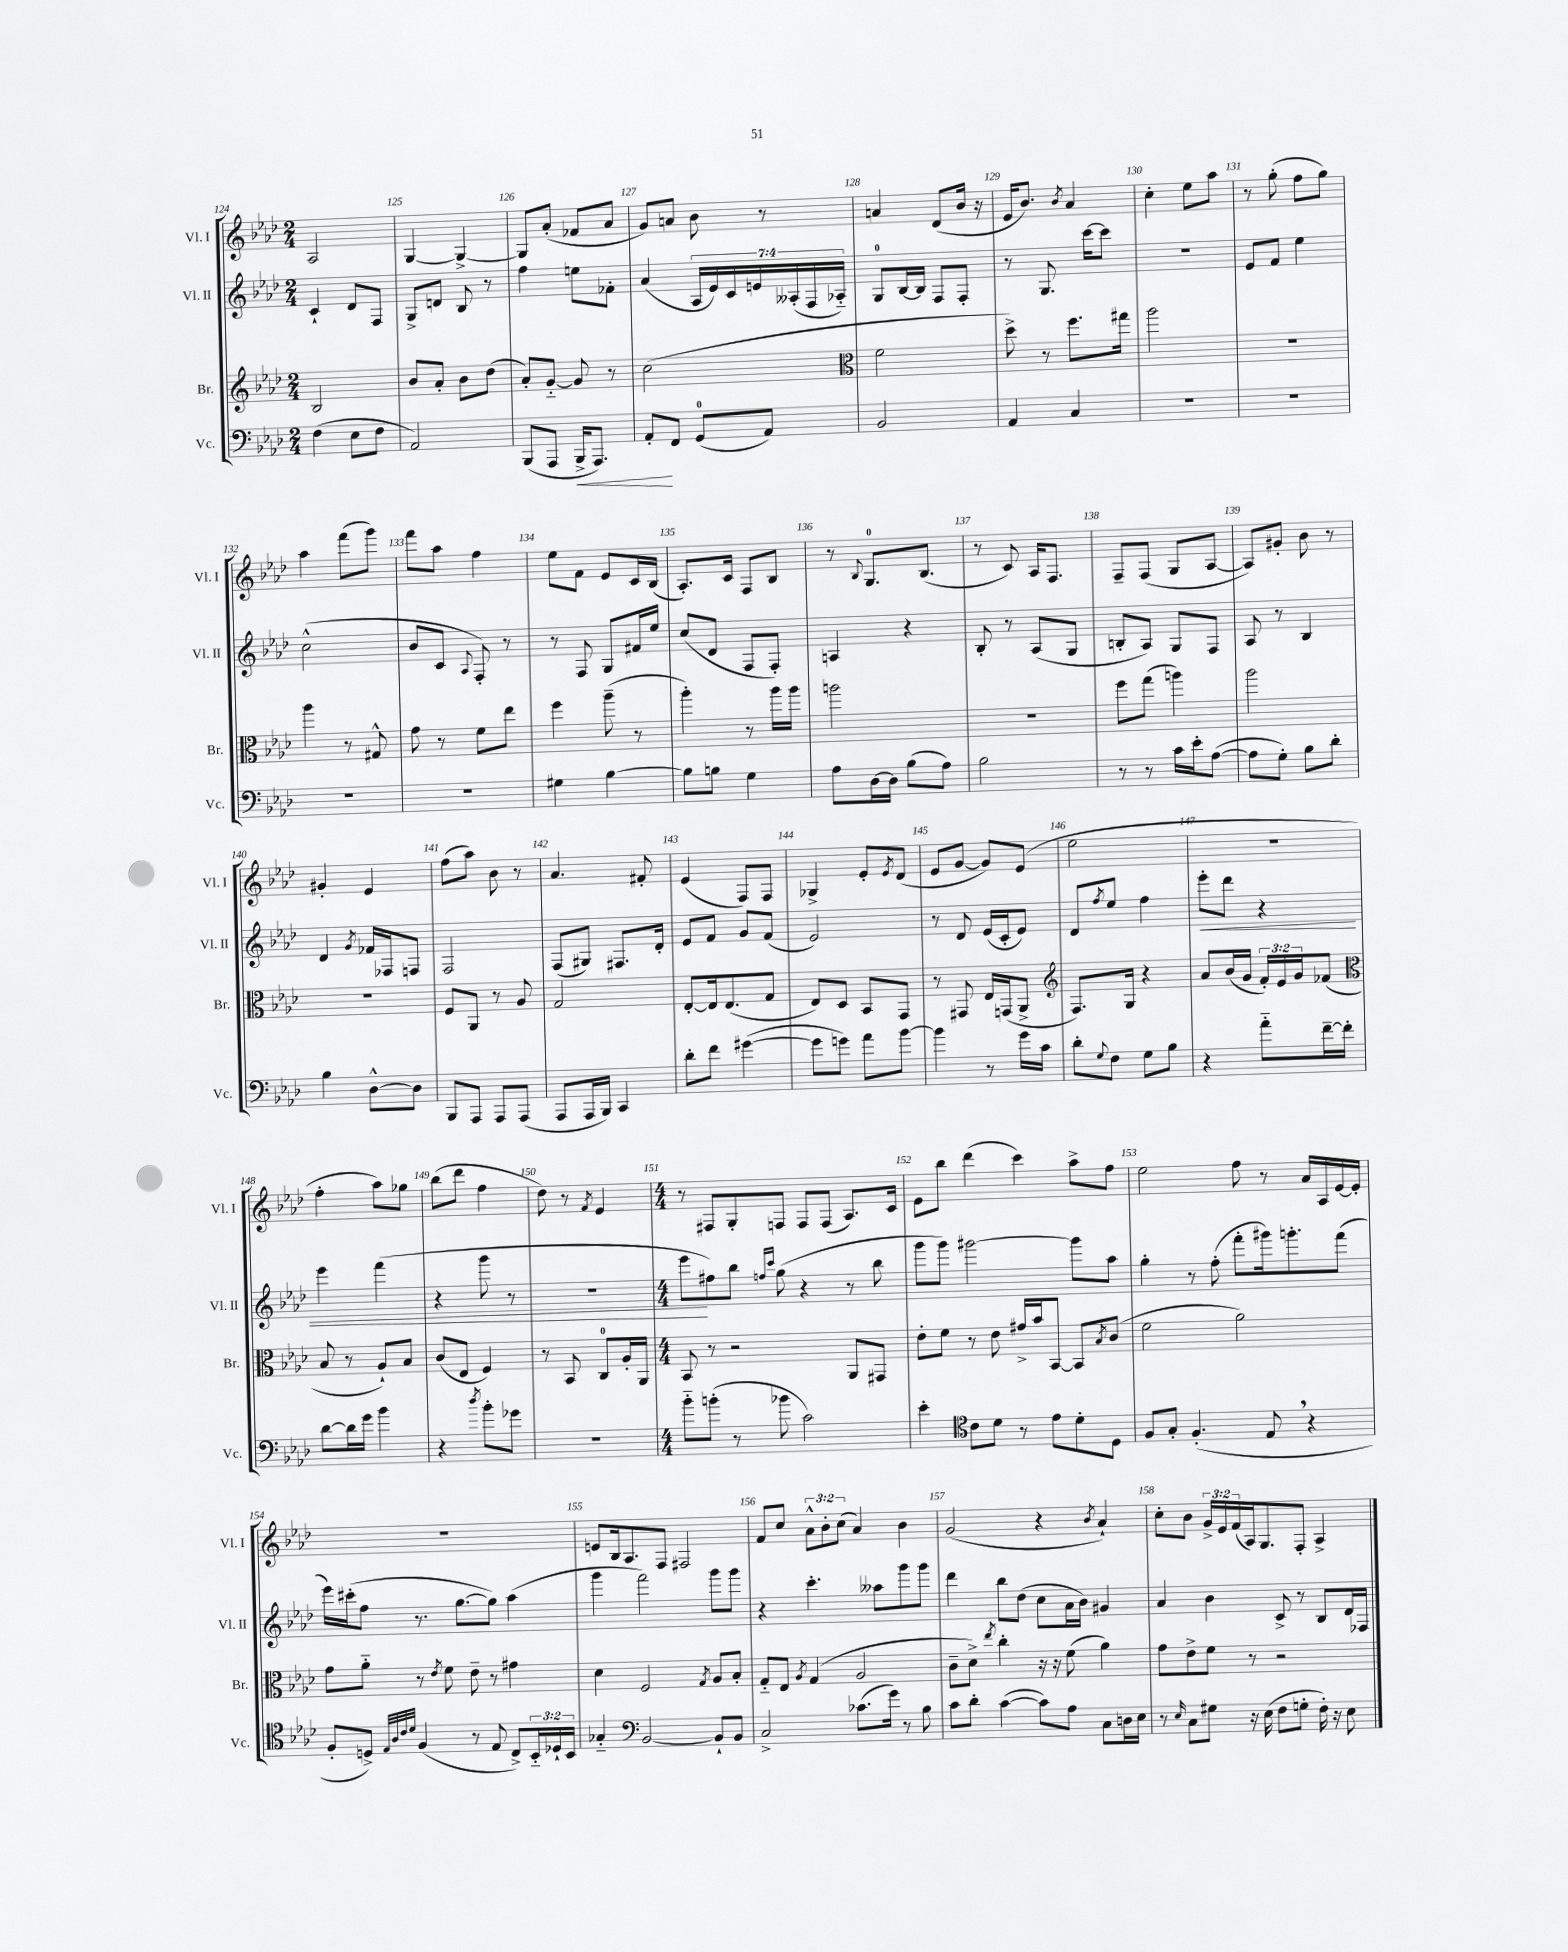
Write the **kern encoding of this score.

**kern	**kern	**kern	**kern
*staff4	*staff3	*staff2	*staff1
*clefF4	*clefG2	*clefG2	*clefG2
*k[b-e-a-d-]	*k[b-e-a-d-]	*k[b-e-a-d-]	*k[b-e-a-d-]
*M2/4	*M2/4	*M2/4	*M2/4
(4F	2B-	4c`	2A-
8E-	.	8d-	.
8F	.	8F	.
=	=	=	=
2AA-)	8b-	8G^	[4G
.	8a-'	8d	.
.	8b-	8B-	4G^_
.	(8dd-	8r	.
=	=	=	=
(8BBB-	8a-')	4ff	8G]
8AAA-	[8g'~	.	(8a-'
16BBB-^	8g]	8ee	8f-
8.AAA-)	.	.	.
.	8r	8f-'	8a-
=	=	=	=
8AA-'	(2cc	(4a-	8g)
8FF	.	.	8a
(8GG	.	28A-	8b-
.	.	28e-)	.
.	.	28c	.
.	.	28e	.
8AA-)	.	.	8r
.	.	(28A--'	.
.	.	28F	.
.	.	28A-'~)	.
=	=	=	=
*	*clefC3	*	*
2BB-	2f	8G	4a
.	.	[16B-	.
.	.	16B-]	.
.	.	8F	(8d-
.	.	8F'	16b-
.	.	.	16r
=	=	=	=
4AA-	8dd-^)	8r	16e-
.	.	.	8.b-)
.	8r	8.G	.
.	.	.	8qb-
4C	8.ff	.	4a-
.	.	[16ccc	.
.	.	8ccc]	.
.	16gg#	.	.
=	=	=	=
2r	2aa-	2r	4cc'
.	.	.	8ee-
.	.	.	8aa-
=	=	=	=
2r	2r	8e-	8r
.	.	8f	(8gg'
.	.	4ee-	8ff
.	.	.	8gg)
=	=	=	=
2r	4aa-	(2cc^^	4aa-
.	8r	.	(8fff
.	8G#^^	.	8ggg)
=	=	=	=
2r	8g	8b-	8fff
.	8r	8c	8aa-
.	.	8qqA-	.
.	8f	8F')	4ff
.	8ee-	8r	.
=	=	=	=
4G#	4ff	8r	8ee-
.	.	8F	8f
[4B-	(8aa-~	8G	8e-
.	8r	16f#	16c
.	.	16ee-	(16B-
=	=	=	=
8B-]	4aa-')	(8cc	8.A-')
8B	.	8d-	.
.	.	.	16c
4G	8r	8F	8F
.	16aa-	8F')	8B-
.	16aa-	.	.
=	=	=	=
8A-	2aa	4A	8r
.	.	.	8qqB-
[16D-	.	.	8.G
16D-]	.	.	.
(8B-	.	4r	.
.	.	.	(8.B-
8A-)	.	.	.
=	=	=	=
2B-	2r	8B-'	8r
.	.	8r	8c)
.	.	(8A-	16A-
.	.	.	8.F
.	.	8G	.
=	=	=	=
8r	8ff	8B'	8F~
8r	(8gg	8A-)	(8F
16c	4aa)	8G	8G
16e-'	.	.	.
([8A-	.	8F	[8A-
=	=	=	=
8A-]	2aa-	8A-	8A-])
8G')	.	8r	8g#'
8B-	.	4B-	8b-
8d-'	.	.	8r
=	=	=	=
4B-	2r	4d-	4g#'
.	.	8qg	.
[8D-^^	.	16f-	4e-
.	.	16F-	.
8D-]	.	8F	.
=	=	=	=
8BBB-	8F	2F	(8ff
8AAA-	8AA-	.	8aa-)
8AAA-	8r	.	8b-
(8AAA-	8A-	.	8r
=	=	=	=
8AAA-	2G	(8F	4.a-
16AAA-	.	8G#)	.
16BBB-)	.	.	.
4CC	.	8.F#	.
.	.	.	8f#'
.	.	16d-'	.
=	=	=	=
8d-'	[8E-'	8e-	(4e-
8f	16E-]	8f	.
.	(8.E-	.	.
([4g#	.	8g	8F)
.	8G	(8f	8F
=	=	=	=
8g#]	8E-)	2e-)	4G-^
8g)	8D-	.	.
8a-	8BB-	.	8e-'
.	.	.	8qe-
[8b-	8GG	.	(8d-
=	=	=	=
4b-]	8r	8r	8e-
.	8GG#	8d-	[8g
8r	16E-	(16e-	8g])
.	(16GG	16c'	.
16g	8AA-^	8e-)	(8e-
16c	.	.	.
=	=	=	=
*	*clefG2	*	*
8d-'	8.F)	8d-	2ee-
8qqG	.	8qff	.
8F	.	8ee-	.
.	16G	.	.
8G	4r	4ff	.
8B-	.	.	.
=	=	=	=
4r	8a-	8eee-'	2r
.	(16b-	8ddd-	.
.	16g	.	.
8a-'~	24f')	4r	.
.	24e-	.	.
.	24g	.	.
[16f~	(8f-	.	.
16f']	.	.	.
=	=	=	=
*	*clefC3	*	*
[8d-	8B-	4eee-	4ff'
16d-]	8r	.	.
16g	.	.	.
4b-	8A-`)	(4fff	8aa-)
.	8B-	.	8gg-
=	=	=	=
4r	(8c	4r	(8bb-
.	8E-	.	8ddd-
8qdd-	.	.	.
8b-'	4F)	8ggg	4ff
8g-	.	8r	.
=	=	=	=
2r	8r	2r	8dd-)
.	8BB-	.	8r
.	.	.	8qf
.	8C	.	4e-
.	16A-'	.	.
.	16AA-	.	.
=	=	=	=
*M4/4	*M4/4	*M4/4	*M4/4
8b-'~	8BB-	8eee-	8r
(8b'	8r	8ff#)	8F#
8r	2r	8bb-	8G'
.	.	16qqff	.
.	.	16qqccc	.
8b-	.	(8gg	8F
2c)	.	4r	8F
.	.	.	(8F
.	8AA-	8r	8.A-)
.	8GG#	8bb-	.
.	.	.	16c
=	=	=	=
4e-'	8e-'	8ggg	8e-
.	8f	8ggg)	8bb-
*clefC4	*	*	*
8c	8r	[2ggg#	(4ddd-
8d-	8e-	.	.
8r	16g#^	.	4ccc)
.	16b-	.	.
8e-	[8BB-	.	.
8d-'	8BB-]	8ggg#]	8aa-^
.	8qB-	.	.
8D-	(8c	8aa-	8ff
=	=	=	=
8F	2f	4gg'	2ee-
8G'	.	.	.
(4.F'	.	8r	.
.	.	(8ff'	.
.	2a-)	8fff'	8ff
8E-	.	16ggg#)	8r
.	.	8.ggg'	.
4r	.	.	16a-
.	.	.	16A-
.	.	(8fff	[16e-
.	.	.	16e-']
=	=	=	=
8F'	8g	16eee-)	1r
.	.	(16ccc#'	.
8D^)	8a-'~	8ff	.
32qqE-	.	.	.
32qqA-	.	.	.
32qqc	.	.	.
32qqd-	.	.	.
(4F	8r	8.r	.
.	8qe-	.	.
.	8f	.	.
.	.	[8.gg	.
8r	8e-~	.	.
8E-	8r	8gg])	.
8C^)	4g#	(4aa-	.
24BB-'~	.	.	.
24D-`	.	.	.
24BB-	.	.	.
=	=	=	=
4G-'~	4d-	4ggg	8e
.	.	.	16B-
.	.	.	8.A-
*clefF4	*	*	*
[2BB-	2F	2fff)	.
.	.	.	8F
.	.	.	2F#
.	8qG	.	.
8BB-`]	8A-	8ggg	.
8BB-	8B-'	8ggg	.
=	=	=	=
2C^	8G'~	4r	8f
.	8E-	.	8cc
.	8qA-	.	.
.	(4G	4.ccc'	12a-^^
.	.	.	12b-'
.	.	.	(12cc
(8.c-	2A-	.	4a-)
.	.	8aa--	.
16g)	.	.	.
8r	.	8ggg	4b-
8B-	.	8ggg	.
=	=	=	=
8c	8c~	4ddd-	(2g
8d-'	8d-^)	.	.
.	8qee-	.	.
([4c	4cc'	8bb-	.
.	.	(8dd-	.
8c])	16r	8cc	4r
.	16r	.	.
8A-	(8f	16a-	.
.	.	16b-)	.
.	.	.	8qb-
8C	4a-)	4g#	4a-`)
16D	.	.	.
16E-	.	.	.
=	=	=	=
8r	8g	4a-	8cc'
16qqE-	.	.	.
8C	8e-^	.	8b-
8G#	8f	4b-	24g^
.	.	.	24e-
.	.	.	(24f
16r	8r	.	16A-)
(16E-	.	.	8.G
8F	2r	8c^	.
8G'	.	8r	8F'
16F')	.	8B-	4A-^
16r	.	.	.
8E-	.	16d-	.
.	.	16F-	.
==	==	==	==
*-	*-	*-	*-
